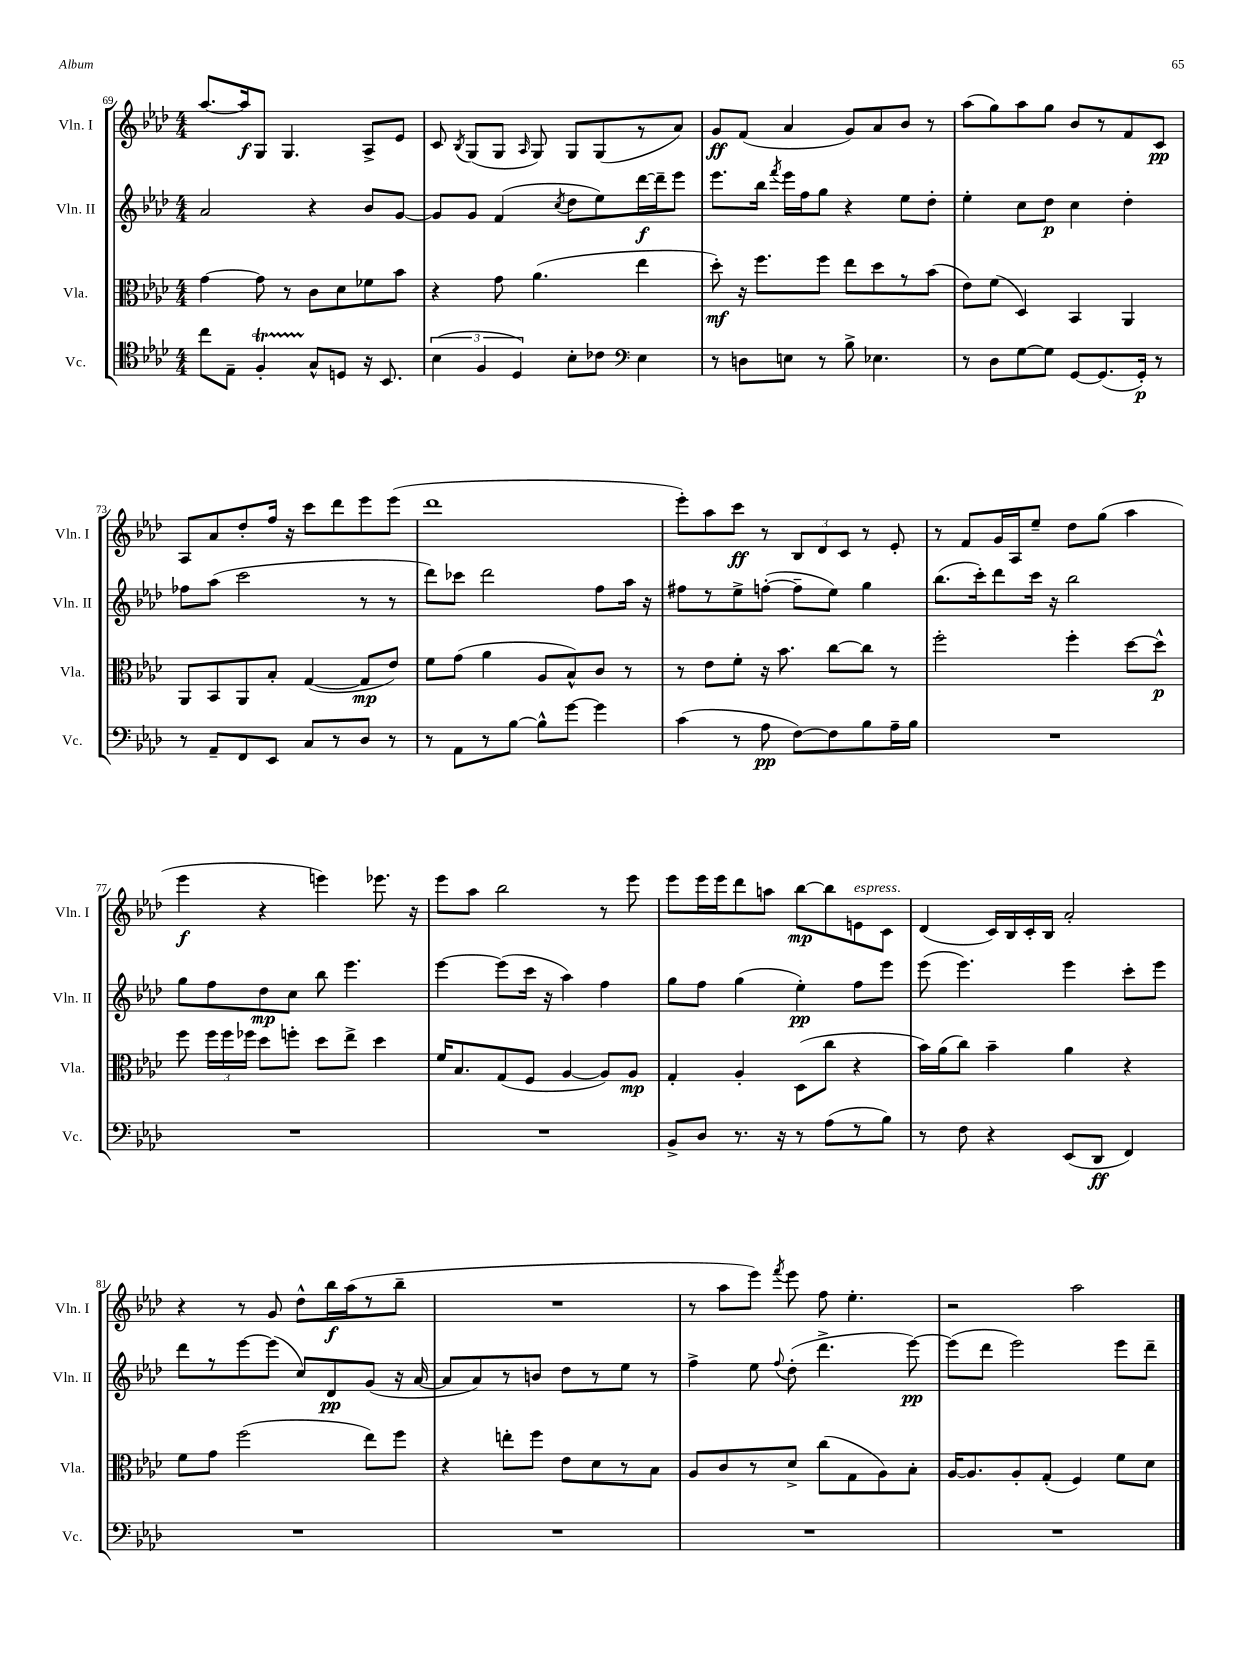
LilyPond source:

<<
\new StaffGroup <<
\new Staff = "s0" \with { instrumentName = "Vln. I" shortInstrumentName = "Vln. I" } {
    \clef treble \key aes \major \numericTimeSignature \time 4/4
    \autoBeamOff aes''8.[~ aes''16\f g8] g4. aes8[-> ees'8] |
    c'8 \acciaccatura { bes8 } g8[( g8] \grace { aes16 } g8) g8[ g8( r8 aes'8]) |
    g'8[\ff f'8]( aes'4 g'8[) aes'8 bes'8] r8 |
    aes''8[( g''8) aes''8 g''8] bes'8[ r8 f'8 c'8]\pp |
    aes8[ aes'8 des''8-. f''16] r16 c'''8[ des'''8 ees'''8 ees'''8]( |
    des'''1 |
    ees'''8[-.) aes''8 c'''8]\ff r8 \tuplet 3/2 { bes8[ des'8 c'8] } r8 ees'8-. |
    r8 f'8[ g'16 aes16 ees''8]-- des''8[ g''8]( aes''4 |
    ees'''4\f r4 e'''4) ees'''8. r16 |
    ees'''8[ aes''8] bes''2 r8 ees'''8 |
    ees'''8[ ees'''16 ees'''16 des'''8 a''8] bes''8[~\mp bes''8 e'8^\markup { \italic "espress." } c'8] |
    des'4( c'16[) bes16 c'16-. bes16] aes'2-. |
    r4 r8 g'8 des''8[-^ bes''16\f aes''16( r8 bes''8]-- |
    R1 |
    r8 aes''8[ ees'''8]) \acciaccatura { f'''8 } ees'''8 f''8 ees''4.-. |
    r2 aes''2 \bar "|." |
}
\new Staff = "s1" \with { instrumentName = "Vln. II" shortInstrumentName = "Vln. II" } {
    \clef treble \key aes \major \numericTimeSignature \time 4/4
    \autoBeamOff aes'2 r4 bes'8[ g'8]~ |
    g'8[ g'8] f'4( \acciaccatura { c''8 } des''8[ ees''8) des'''16~\f des'''16-- ees'''8] |
    ees'''8.[ bes''16] \acciaccatura { f'''8 } ees'''16[ f''16 g''8] r4 ees''8[ des''8]-. |
    ees''4-. c''8[ des''8]\p c''4 des''4-. |
    fes''8[ aes''8]( c'''2 r8 r8 |
    des'''8[) ces'''8] des'''2 f''8[ aes''16] r16 |
    fis''8[ r8 ees''8-> f''8]~-.( f''8[-- ees''8]) g''4 |
    bes''8.[( c'''16-.) des'''8 c'''16] r16 bes''2 |
    g''8[ f''8 des''8\mp c''8] bes''8 ees'''4. |
    ees'''4~ ees'''8[( c'''16] r16 aes''4) f''4 |
    g''8[ f''8] g''4( ees''4-.\pp) f''8[ ees'''8] |
    ees'''8( ees'''4.) ees'''4 c'''8[-. ees'''8] |
    des'''8[ r8 ees'''8~ ees'''8]( c''8[) des'8\pp g'8]( r16 aes'16~ |
    aes'8[ aes'8) r8 b'8] des''8[ r8 ees''8] r8 |
    f''4-> ees''8 \appoggiatura { f''8 } des''8-.( des'''4.-> ees'''8~\pp) |
    ees'''8[( des'''8] ees'''2) ees'''8[ des'''8]-- \bar "|." |
}
\new Staff = "s2" \with { instrumentName = "Vla." shortInstrumentName = "Vla." } {
    \clef alto \key aes \major \numericTimeSignature \time 4/4
    \autoBeamOff g'4~ g'8 r8 c'8[ des'8 fes'8 bes'8] |
    r4 g'8 aes'4.( ees''4 |
    des''8-.\mf) r16 f''8.[ f''8] ees''8[ des''8 r8 bes'8]( |
    ees'8[) f'8]( des4) bes,4 aes,4 |
    aes,8[ bes,8 aes,8 bes8]-. g4~( g8[\mp ees'8]) |
    f'8[ g'8]( aes'4 aes8[ bes8-^) c'8] r8 |
    r8 ees'8[ f'8]-. r16 bes'8. c''8[~ c''8] r8 |
    f''2-. f''4-. des''8[~ des''8]-^\p |
    f''8 \tuplet 3/2 { f''16[ f''16 fes''16] } des''8[ f''8]-. des''8[ ees''8]-> des''4 |
    f'16[ bes8. g8( f8] aes4~ aes8[) aes8]\mp |
    g4-. aes4-. des8[( c''8] r4 |
    bes'16[) aes'16( c''8]) bes'4-- aes'4 r4 |
    f'8[ g'8] f''2( ees''8[) f''8] |
    r4 e''8[-. f''8] ees'8[ des'8 r8 bes8] |
    aes8[ c'8 r8 des'8]-> c''8[( g8 aes8) bes8]-. |
    aes16[~ aes8. aes8-. g8]-.( f4) f'8[ des'8] \bar "|." |
}
\new Staff = "s3" \with { instrumentName = "Vc." shortInstrumentName = "Vc." } {
    \clef tenor \key aes \major \numericTimeSignature \time 4/4
    \autoBeamOff c''8[ ees8]-- f4-.\startTrillSpan g8[-^\stopTrillSpan d8] r16 bes,8. |
    \tuplet 3/2 { bes4( f4 des4) } bes8[-. ces'8] \clef bass ees4 |
    r8 d8[ e8] r8 bes8-> ees4. |
    r8 des8[ g8~ g8] g,8[~ g,8.( g,16]-.\p) r8 |
    r8 aes,8[-- f,8 ees,8] c8[ r8 des8] r8 |
    r8 aes,8[ r8 bes8]~ bes8[-^ g'8]~ g'4 |
    c'4( r8 aes8\pp f8[~) f8 bes8 aes16-- bes16] |
    R1 |
    R1 |
    R1 |
    bes,8[-> des8] r8. r16 r8 aes8[( r8 bes8]) |
    r8 f8 r4 ees,8[( des,8]\ff f,4) |
    R1 |
    R1 |
    R1 |
    R1 \bar "|." |
}
>>
>>
\layout { \context { \Score currentBarNumber = #69 } }
